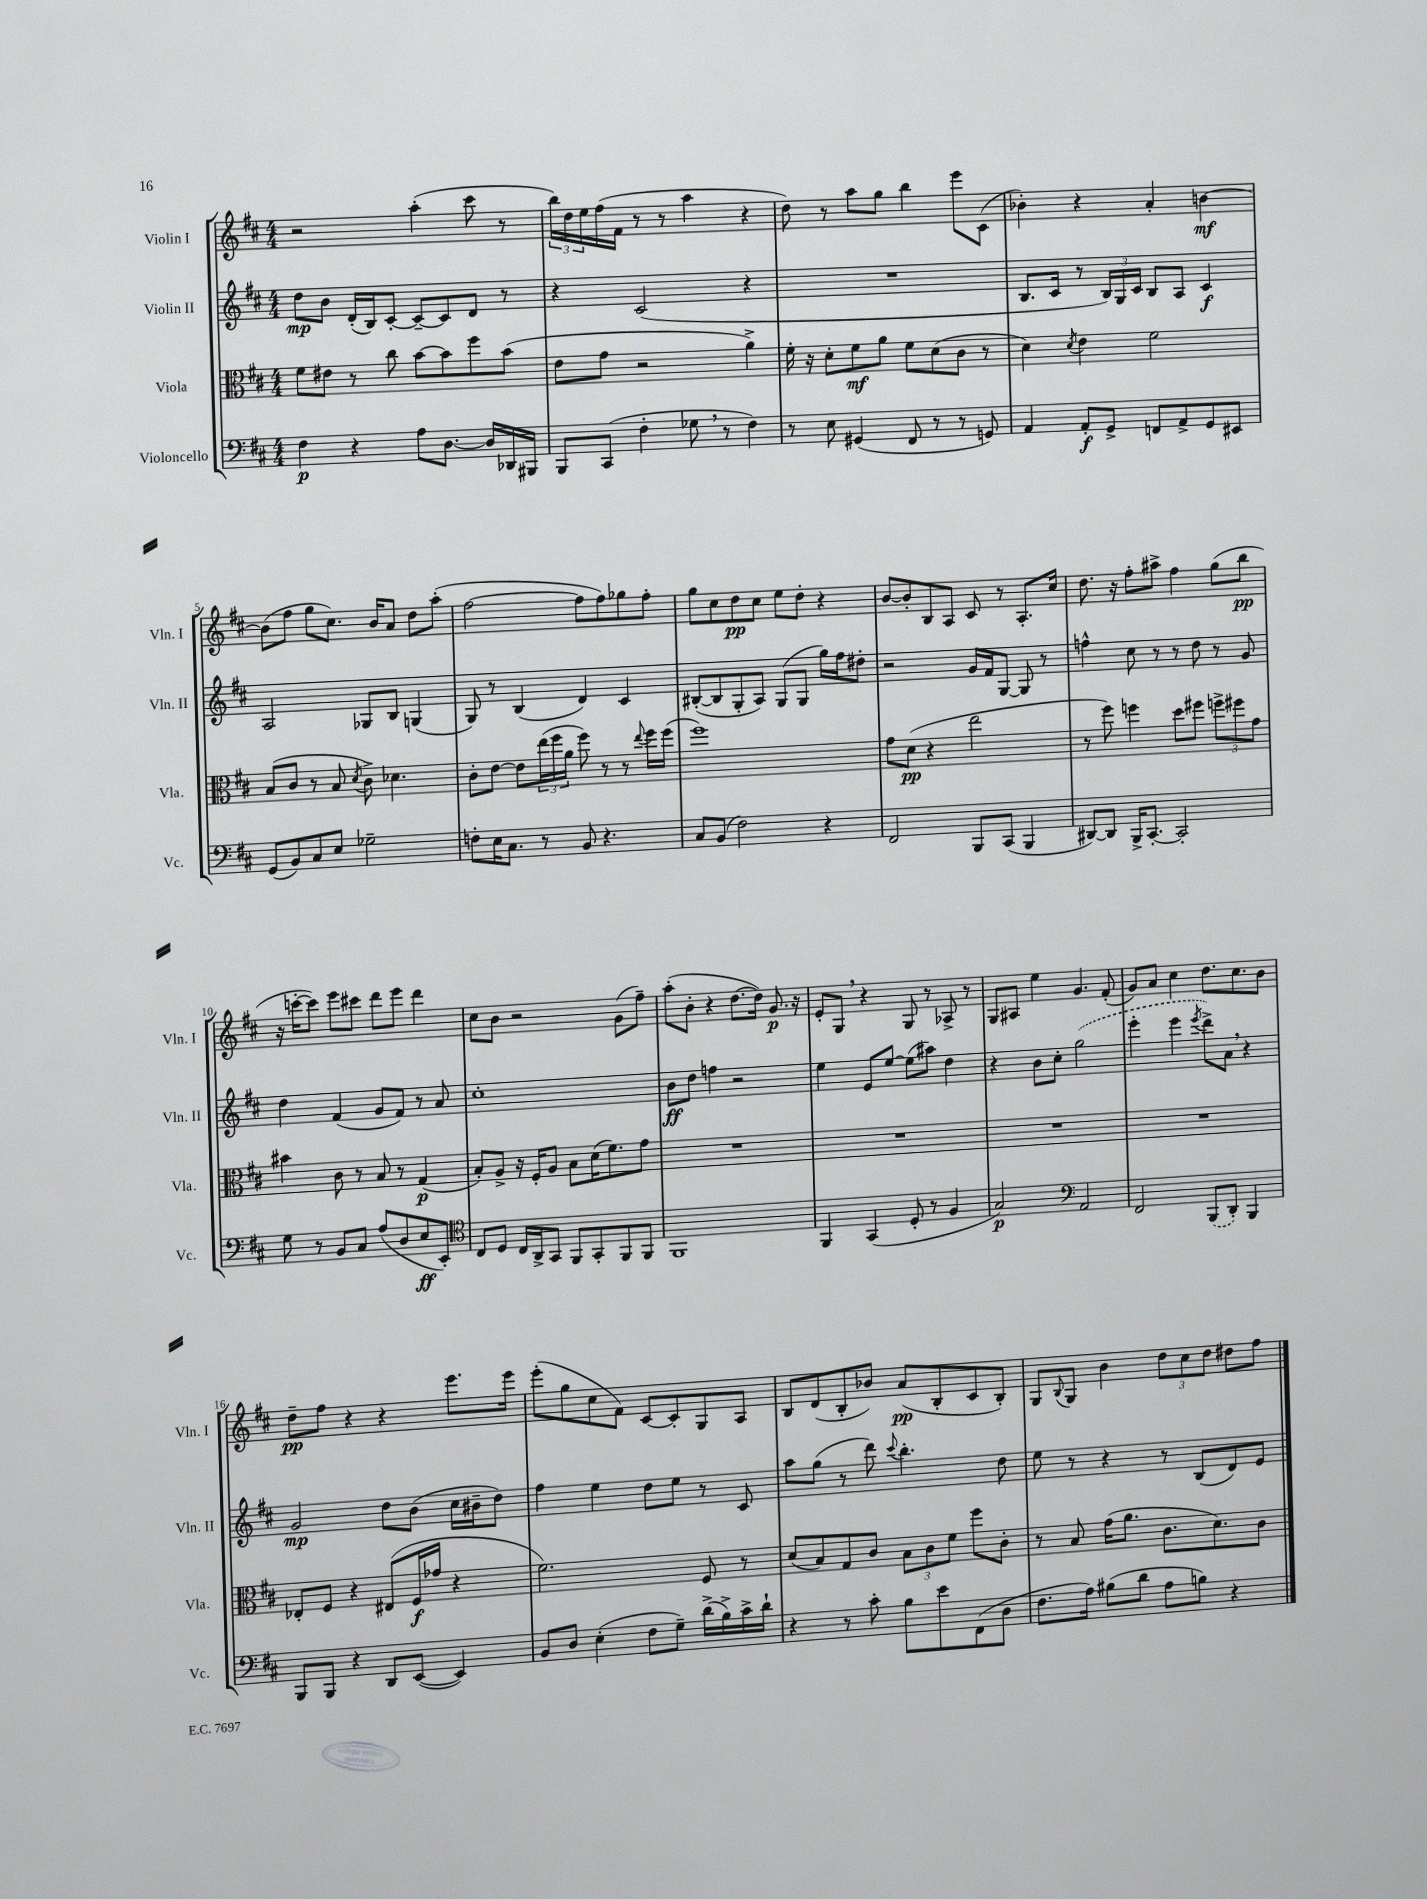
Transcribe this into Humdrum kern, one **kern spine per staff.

**kern	**dynam	**kern	**dynam	**kern	**dynam	**kern	**dynam
*part4	*part4	*part3	*part3	*part2	*part2	*part1	*part1
*staff4	*staff4	*staff3	*staff3	*staff2	*staff2	*staff1	*staff1
*I"Violoncello	*	*I"Viola	*	*I"Violin II	*	*I"Violin I	*
*I'Vc.	*	*I'Vla.	*	*I'Vln. II	*	*I'Vln. I	*
*clefF4	*	*clefC3	*	*clefG2	*	*clefG2	*
*k[f#c#]	*	*k[f#c#]	*	*k[f#c#]	*	*k[f#c#]	*
*M4/4	*	*M4/4	*	*M4/4	*	*M4/4	*
=1	=1	=1	=1	=1	=1	=1	=1
4F#\	p	8f#\L	.	8dd\L	mp	2r	.
.	.	8e#X\J	.	8b\J	.	.	.
4r	.	8r	.	(16d'/LL	.	.	.
.	.	.	.	16B/J)	.	.	.
.	.	8cc#\	.	[8c#'/J	.	.	.
8A\L	.	[8b\L	.	8c#~/L_	.	(4aa'\	.
[8.D\J	.	8b\]	.	8c#/]	.	.	.
.	.	8ff#\	.	8d/J	.	8ccc#\	.
16D/LL]	.	.	.	.	.	.	.
16DD-X/	.	(8b\J	.	8r	.	8r	.
16BBB#X/JJ	.	.	.	.	.	.	.
=2	=2	=2	=2	=2	=2	=2	=2
8BBB/L	.	8e\L	.	4r	.	24bb\LL)	.
.	.	.	.	.	.	24dd\	.
.	.	.	.	.	.	24ee\	.
(8CC#/J	.	8g\J	.	.	.	(16ff#\	.
.	.	.	.	.	.	16f#\JJ	.
4F#'\	.	2r	.	(2c#/	.	8r	.
.	.	.	.	.	.	8r	.
8G-X,\	.	.	.	.	.	4aa\	.
8r	.	.	.	.	.	.	.
4F#\)	.	4a^\)	.	4r	.	4r	.
=3	=3	=3	=3	=3	=3	=3	=3
8r	.	16f#'\	.	1r	.	8dd\)	.
.	.	16r	.	.	.	.	.
8E\	.	8d'\L	.	.	.	8r	.
(4GG#X/	.	8f#\	mf	.	.	8aa\L	.
.	.	8a\J	.	.	.	8gg\J	.
8FF#/	.	8f#\L	.	.	.	4bb\	.
8r	.	(8d\	.	.	.	.	.
8r	.	8c#\J	.	.	.	8eee\L	.
8GGn/)	.	8r	.	.	.	(8c#\J	.
=4	=4	=4	=4	=4	=4	=4	=4
4AA/	.	4d\)	.	8.B/L	.	4b-X'\)	.
.	.	.	.	16c#/Jk	.	.	.
.	.	8qd/	.	.	.	.	.
8AA'/L	f	4e\	.	8r	.	4r	.
8GG^/J	.	.	.	24B/LL)	.	.	.
.	.	.	.	24G/	.	.	.
.	.	.	.	24c#/JJ	.	.	.
8FFn/L	.	2f#\	.	8B/L	.	4a'/	.
8AA^/	.	.	.	8A/J	.	.	.
8GG/	.	.	.	4c#/	f	[4bn\	mf
8EE#X/J	.	.	.	.	.	.	.
!!LO:LB:g=z
=5	=5	=5	=5	=5	=5	=5	=5
(8GG/L	.	(8B/L	.	2A/	.	(8b\L]	.
8BB/)	.	8c#/J	.	.	.	8ff#\J	.
8C#/	.	8r	.	.	.	8gg\L	.
8E/J	.	8B/	.	.	.	8.cc#\J)	.
.	.	8qd/	.	.	.	.	.
2G-X~\	.	8c#^\)	.	8G-X/L	.	.	.
.	.	.	.	.	.	16b/KL	.
.	.	4.d-X\	.	8B/J	.	8a/J	.
.	.	.	.	(4Gn/	.	8dd\L	.
.	.	.	.	.	.	(8aa'\J	.
=6	=6	=6	=6	=6	=6	=6	=6
8Fn'\L	.	8c#'\L	.	8G/)	.	[2ff#\	.
16E\K	.	[8e\J	.	8r	.	.	.
8.C#\J	.	.	.	.	.	.	.
.	.	8e\L]	.	(4B/	.	.	.
8r	.	(24ee\L	.	.	.	.	.
.	.	24ff#\	.	.	.	.	.
.	.	24a\JJ	.	.	.	.	.
8BB/	.	8ff#\)	.	4d/)	.	8ff#\L]	.
4.r	.	8r	.	.	.	8ff#\)	.
.	.	8r	.	4c#/	.	8gg-X\	.
.	.	8qqee/	.	.	.	.	.
.	.	16ff#\LL	.	.	.	8ff#'\J	.
.	.	(16ff#\JJ	.	.	.	.	.
=7	=7	=7	=7	=7	=7	=7	=7
8C#/L	.	1ff#)	.	([8B#X'/L	.	8gg\L	.
(8BB/J	.	.	.	8B#/]	.	8cc#\	.
2F#\)	.	.	.	8G'/	.	8dd\	pp
.	.	.	.	8A/J)	.	8cc#\J	.
.	.	.	.	(8G/L	.	8ee\L	.
.	.	.	.	8G/J	.	8dd'\J	.
4r	.	.	.	16gg\LL)	.	4r	.
.	.	.	.	16ff#\J	.	.	.
.	.	.	.	8dd#X'\J	.	.	.
=8	=8	=8	=8	=8	=8	=8	=8
2FF#/	.	8g\L	.	2r	.	[8b/L	.
.	.	(8d\J	pp	.	.	8b'/]	.
.	.	4r	.	.	.	8B/	.
.	.	.	.	.	.	8A/J	.
8BBB/L	.	2ee\	.	16g/LL	.	8c#/	.
.	.	.	.	16f#/J	.	.	.
(8CC#/J	.	.	.	[8G/J	.	8r	.
4BBB/	.	.	.	8G/]	.	8.A'/L	.
.	.	.	.	8r	.	.	.
.	.	.	.	.	.	16cc#/Jk	.
=9	=9	=9	=9	=9	=9	=9	=9
[8DD#X/L)	.	8r	.	4ffn^^\	.	8.dd\	.
8DD#/J]	.	8ff#\)	.	.	.	.	.
.	.	.	.	.	.	16r	.
16BBB^/KL	.	4ffn\	.	8cc#\	.	8ff#'\L	.
[8.CC#'/J	.	.	.	.	.	.	.
.	.	.	.	8r	.	8aa#X^\J	.
2CC#'/]	.	8dd\L	.	8r	.	4ff#\	.
.	.	8ff#X\J	.	8dd\	.	.	.
.	.	12ffn^\L	.	8r	.	(8gg\L	.
.	.	12ff#X\	.	.	.	.	.
.	.	.	.	8g/	.	8bb\J	pp
.	.	12g\J	.	.	.	.	.
!!LO:LB:g=z
=10	=10	=10	=10	=10	=10	=10	=10
8G\	.	4b#X\	.	4dd\	.	16r	.
.	.	.	.	.	.	[16cccn'\KL	.
8r	.	.	.	.	.	8ccc\J])	.
8BB/L	.	8c#\	.	(4f#/	.	8eee\L	.
8C#/J	.	8r	.	.	.	8ccc#X\J	.
(8A/L	.	8B/	.	8g/L	.	8ddd\L	.
8D/	.	8r	.	8f#/J)	.	8eee\J	.
8E/	ff	(4G/	p	8r	.	4ddd\	.
8EE'/J)	.	.	.	8a/	.	.	.
=11	=11	=11	=11	=11	=11	=11	=11
*clefC4	*	*	*	*	*	*	*
8C#/L	.	8B'/L)	.	1cc#'	.	8cc#\L	.
8D/J	.	8A^/J	.	.	.	8b\J	.
16C#/LL	.	16r	.	.	.	2r	.
16AA^/J	.	16F#'/KL	.	.	.	.	.
8GG/J	.	8A/J	.	.	.	.	.
8FF#/L	.	8B\L	.	.	.	.	.
8GG'/	.	(16d\K	.	.	.	.	.
.	.	8.f#\)	.	.	.	.	.
8FF#/	.	.	.	.	.	(8g\L	.
8FF#/J	.	8g\J	.	.	.	8ff#~\J)	.
=12	=12	=12	=12	=12	=12	=12	=12
1FF#	.	1r	.	8b\L	ff	(8aa'\L	.
.	.	.	.	8dd\J	.	8b'\J	.
.	.	.	.	4ffn\	.	4r	.
.	.	.	.	2r	.	[8.dd\L	.
.	.	.	.	.	.	16dd\Jk])	.
.	.	.	.	.	.	8.g/	p
.	.	.	.	.	.	16r	.
=13	=13	=13	=13	=13	=13	=13	=13
4FF#/	.	1r	.	4ee\	.	8e'/L	.
.	.	.	.	.	.	8G,/J	.
(4GG/	.	.	.	8e/L	.	4r	.
.	.	.	.	[8ee/J	.	.	.
8D'/	.	.	.	(8ee\L]	.	8G/	.
8r	.	.	.	8aa#X\J)	.	8r	.
4F#/	.	.	.	4dd\	.	8A-X^/	.
.	.	.	.	.	.	8r	.
=14	=14	=14	=14	=14	=14	=14	=14
2G/)	p	1r	.	4r	.	8G/L	.
.	.	.	.	.	.	8A#X/J	.
.	.	.	.	8b\L	.	4ee\	.
.	.	.	.	8cc#'\J	.	.	.
*clefF4	*	*	*	*	*	*	*
2AA/	.	.	.	(2gg\	.	4.g/	.
.	.	.	.	.	.	(8f#'/	.
=15	=15	=15	=15	=15	=15	=15	=15
2FF#/	.	1r	.	4eee'\	.	8g/L)	.
.	.	.	.	.	.	8a/J	.
.	.	.	.	4eee\	.	4cc#\	.
.	.	.	.	8qeee/	.	.	.
(8BBB/L	.	.	.	8ddd^\L)	.	8.dd\L	.
8DD'/J)	.	.	.	8a,\J	.	.	.
.	.	.	.	.	.	8.cc#\	.
4BBB/	.	.	.	4r	.	.	.
.	.	.	.	.	.	8b\J	.
!!LO:LB:g=z
=16	=16	=16	=16	=16	=16	=16	=16
8BBB/L	.	8E-X'/L	.	2g/	mp	8dd~\L	pp
8BBB/J	.	8F#/J	.	.	.	8ff#\J	.
4r	.	4r	.	.	.	4r	.
8DD/L	.	(8E#X/L	.	8dd\L	.	4r	.
([8EE/J	.	16F#/L	f	(8b\J	.	.	.
.	.	16g-X/JJ	.	.	.	.	.
4EE/])	.	4r	.	16cc#\LL	.	8.eee\L	.
.	.	.	.	16b#X~\J	.	.	.
.	.	.	.	8dd\J)	.	.	.
.	.	.	.	.	.	16eee\Jk	.
=17	=17	=17	=17	=17	=17	=17	=17
8BB/L	.	2.f#\)	.	4ff#\	.	(8eee'\L	.
8D/J	.	.	.	.	.	8gg\	.
(4E'\	.	.	.	4ee\	.	8cc#\	.
.	.	.	.	.	.	8f#\J)	.
8F#\L	.	.	.	8dd\L	.	[8c#/L	.
8G~\J)	.	.	.	8ee\J	.	8c#'/]	.
(16d^\LL	.	8F#/	.	8r	.	8G/	.
16B^\)	.	.	.	.	.	.	.
16c#^\	.	8r	.	8c#/	.	8A/J	.
16d`\JJ	.	.	.	.	.	.	.
=18	=18	=18	=18	=18	=18	=18	=18
4r	.	(8d/L	.	8aa\L	.	8B/L	.
.	.	8B/)	.	(8gg\J	.	(8d/	.
8r	.	8G/	.	8r	.	8B'/	.
8c#'\	.	8c#/J	.	8ddd\)	.	8b-X/J)	.
.	.	.	.	8qqccc#/	.	.	.
8B\L	.	12B\L	.	4.bb'\	.	(8a/L	pp
.	.	12c#\	.	.	.	.	.
8e\	.	.	.	.	.	8B'/	.
.	.	12f#\J	.	.	.	.	.
(8FF#\	.	8ff#\L	.	.	.	8c#/	.
8D\J	.	8c#'\J	.	8dd\	.	8B'/J)	.
=19	=19	=19	=19	=19	=19	=19	=19
8.F#\L	.	8r	.	8ee\	.	8G/L	.
.	.	.	.	.	.	8qqB/	.
.	.	8B/	.	8r	.	8G/J	.
16A\Jk)	.	.	.	.	.	.	.
(8B#X\L	.	(16g\KL	.	4r	.	4b\	.
.	.	8.a\J	.	.	.	.	.
8d\J	.	.	.	.	.	.	.
8A\L	.	8.c#\L	.	8r	.	12dd\L	.
.	.	.	.	.	.	12cc#\	.
8Bn\J)	.	.	.	(8B/L	.	.	.
.	.	.	.	.	.	12dd\J	.
.	.	8.d\)	.	.	.	.	.
4r	.	.	.	8d/)	.	8dd#X\L	.
.	.	8c#\J	.	8e/J	.	8ff#\J	.
==	==	==	==	==	==	==	==
*-	*-	*-	*-	*-	*-	*-	*-
